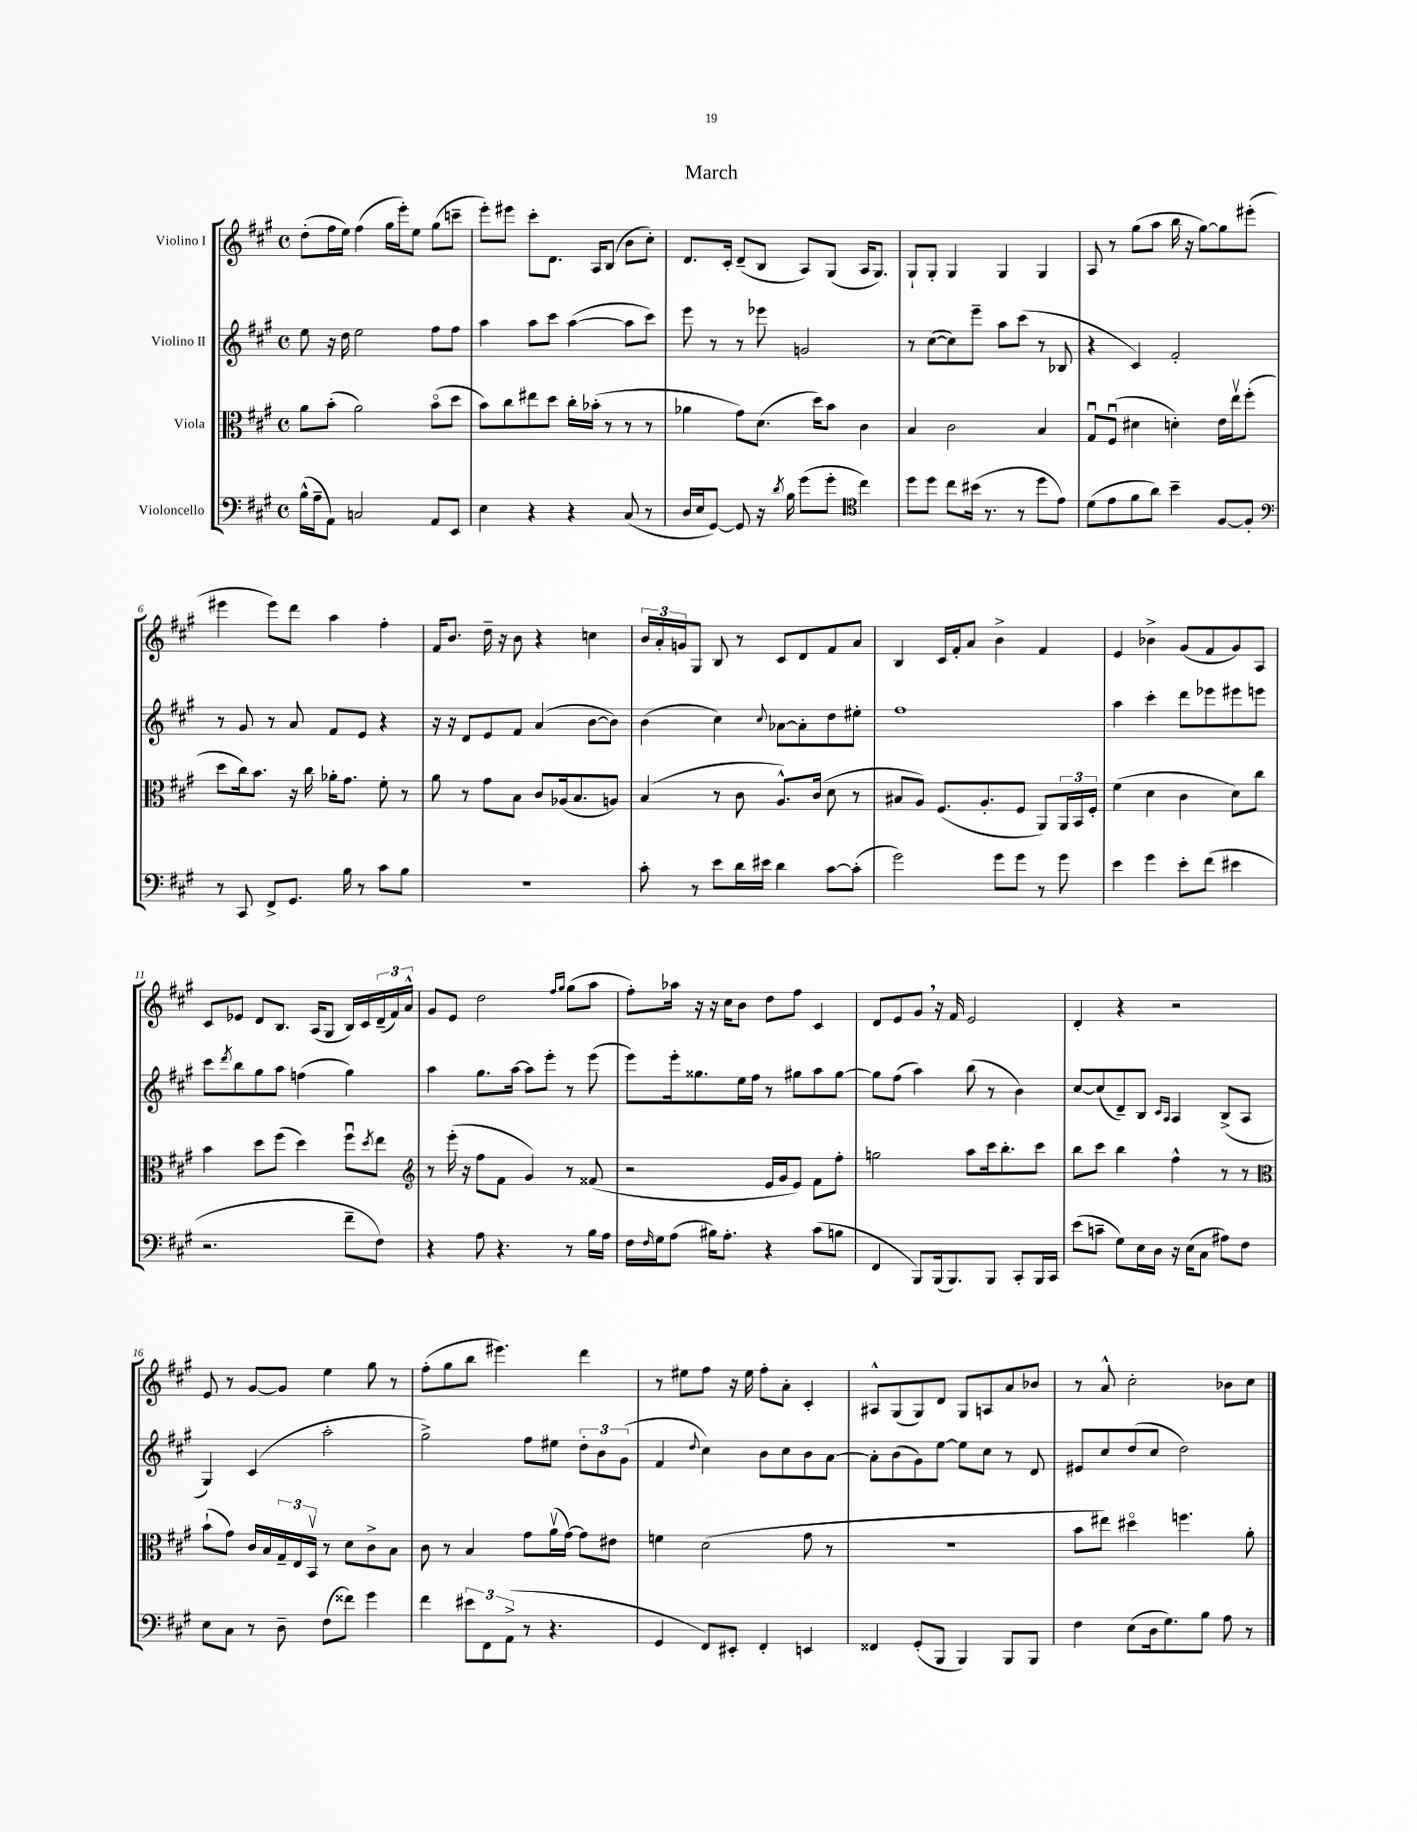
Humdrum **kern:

**kern	**kern	**kern	**kern
*staff4	*staff3	*staff2	*staff1
*clefF4	*clefC3	*clefG2	*clefG2
*k[f#c#g#]	*k[f#c#g#]	*k[f#c#g#]	*k[f#c#g#]
*M4/4	*M4/4	*M4/4	*M4/4
*met(c)	*met(c)	*met(c)	*met(c)
(16B^^\LL	8a\L	8ee\	(8dd'\L
16A~\J	.	.	.
8AA\J)	(8b'\J	16r	16ff#\L
.	.	16dd\	16ee\JJ)
2C/	2a\)	2ee\	(4ff#\
.	.	.	16gg#\LL
.	.	.	16eee'\J)
.	.	.	8ee\J
8AA/L	(8bo\L	8ff#\L	(8gg#\L
8EE/J	8dd\J	8ff#\J	8ccc~\J
=	=	=	=
4E\	8b\L)	4aa\	8eee'\L)
.	8cc#\	.	8eee#\J
4r	8ee#\	8aa\L	8ccc#'\L
.	8dd\J	8ccc#\J	8.d\J
4r	16cc#'\LL	([4aa\	.
.	(16b-'\JJ	.	16A/LK
.	8r	.	(8B/J
(8C#/	8r	8aa\]L	8b\L
8r	8r	8ccc#\J)	8cc#'\J)
=	=	=	=
16D/LL	4a-\	8eee\	8.d/L
16E/J	.	.	.
[8GG#/J)	.	8r	.
.	.	.	16c#'/Jk
8GG#/]	8g#\L)	8r	(8d~/L
16r	(8.d\J	8eee-\	8B/J
8qd/	.	.	.
16B\	.	.	.
(8g#\L	.	2g/	8A/L)
.	16dd\LK)	.	.
8g#'\J	8b\J	.	(8G#/J
*clefC4	*	*	*
4cc#\)	4c#\	.	16A/LK
.	.	.	8.G#/J)
=	=	=	=
8dd\L	4B/	8r	8G#`/L
8dd\J	.	([8cc#\L	8G#'/J
8cc#\L	2c#\	8cc#\])	4G#/
(16b#\Jk	.	8eee~\J	.
8.r	.	.	.
.	.	8aa\L	4G#/
8r	.	(8ccc#\J	.
8dd\L	4B/	8r	4G#/
8e\J)	.	8B-/	.
=	=	=	=
(8d\L	8G#u/L	4r	8A/
8e\	(8F#u/J	.	8r
8f#\	4d#\	4c#/)	(8gg#\L
8a\J)	.	.	8aa\J
4b~\	4d'\)	2f#'/	16bb\
.	.	.	16r
.	.	.	[8gg#\L)
[8F#/L	16e\LL	.	8gg#\]
.	16eev\J	.	.
8F#'/]J	(8ff#'\J	.	(8eee#'\J
=	=	=	=
*clefF4	*	*	*
8r	8dd\L	8r	4eee#\
8CC#/	16cc#\k)	8g#/	.
.	8.b\J	.	.
8FF#^/L	.	8r	8eee#\L)
8.GG#/J	16r	8a/	8ddd\J
.	16cc#\	.	.
.	16a-'\LK	8f#/L	4aa\
16B\	8.g#\J	.	.
8r	.	8e/J	.
8c#\L	8f#'\	4r	4ff#'\
8B\J	8r	.	.
=	=	=	=
1r	8a\	16r	16f#/LK
.	.	16r	8.b/J
.	8r	8d/L	.
.	8g#\L	8e/	16dd~\
.	.	.	16r
.	8B\J	8f#/J	8b\
.	8c#/L	(4a/	4r
.	(16A-/k	.	.
.	8.B/	.	.
.	.	[8b\L	4cc\
.	8A/J)	8b\]J)	.
=	=	=	=
8c#'\	(4B/	(4b\	24b/LL
.	.	.	24a'/
.	.	.	24g/J
8r	.	.	8G#/J
8e\L	8r	4cc#\)	8B/
16d\L	8c#\	.	8r
16e#\JJ	.	.	.
.	.	8qqcc#/	.
4d\	8.A^^/L)	[8a-\L	8c#/L
.	.	8a-'\]	8d/
.	(16c#/Jk	.	.
[8c#\L	8d\	8dd\	8f#/
(8c#'\]J	8r	8ee#'\J	8a/J
=	=	=	=
2g#\)	8B#/L	1ff#	4B/
.	8A/J)	.	.
.	(8.F#/L	.	16c#/LL
.	.	.	16f#'/J
.	.	.	8a/J
.	8.A'/	.	.
8g#\L	.	.	4b^\
8g#\J	8F#/J	.	.
8r	8AA/L)	.	4f#/
8g#\	24AA/L	.	.
.	24BB/	.	.
.	24F#'/JJ	.	.
=	=	=	=
4e\	(4f#\	4aa\	4e/
4g#\	4d\	4ccc#'\	4b-^\
8e'\L	4c#\	8ddd\L	(8g#/L
(8f#\J	.	8eee-\	8f#/
4e#\	8d\L)	8eee#\	8g#/)
.	8cc#\J	8eee\J	8A/J
=	=	=	=
2.r	4b\	8ccc#\L	8c#/L
.	.	8qddd/	.
.	.	8bb\	8e-/J
.	8dd\L	8gg#\	8d/L
.	(8ff#\J	8aa\J	8.B/J
.	4dd\)	(4ff\	.
.	.	.	(16A/LK
.	.	.	8G#/J
8f#~\L	8ff#u\L	4gg#\)	16B/LL)
.	.	.	16c#/
.	8qdd/	.	.
8F#\J)	8ee\J	.	(24d~/
.	.	.	24f#/)
.	.	.	24a^^/JJ
=	=	=	=
*	*clefG2	*	*
4r	8r	4aa\	8g#/L
.	(16eee'\	.	8e/J
.	16r	.	.
8A\	8ff#\L	8.gg#\L	2dd\
4.r	8f#\J	.	.
.	.	[16aa\Jk	.
.	4g#/)	8aa\]L	.
.	.	8eee'\J	.
.	.	.	16qqff#/LL
.	.	.	16qqgg#/JJ
8r	8r	8r	(8gg#\L
16B\LL	(8f##/	(8eee\	8aa\J
16A\JJ	.	.	.
=	=	=	=
16F#\LL	2r	8eee\L)	8ff#'\L)
16qqF#/	.	.	.
16G#\J	.	.	.
(8A\J	.	16eee'\k	16aa-\Jk
.	.	8.gg##\	16r
16B#\LK)	.	.	16r
8.A'\J	.	.	16cc#\LK
.	.	16ee\L	8b\J
.	.	16ff#\JJ	.
4r	16e/LL	8r	8dd\L
.	16g#/J	.	.
.	8e/J)	8gg#\L	8ff#\J
(8c#\L	8f#\L	8aa\	4c#/
8B\J	8ff#'\J	[8gg#\J	.
=	=	=	=
4FF#/	2gg\	8gg#\]L	8d/L
.	.	(8ff#\J	8e/
8BBB/L)	.	4aa\)	8g#/J
(16BBB/k	.	.	16r
8.BBB/)	.	.	16f#/
.	8aa\L	(8bb\	2e/
8BBB/J	16ccc#\k	8r	.
.	8.bb'\	.	.
8CC#'/L	.	4b\)	.
16BBB/L	8ccc#\J	.	.
16CC#/JJ	.	.	.
=	=	=	=
(8e\L	8bb\L	[8cc#/L	4d'/
8c~\J	8ccc#\J	(8cc#/]	.
8G#\L)	4bb\	8d~/)	4r
16E\L	.	8B/J	.
16D\JJ	.	.	.
.	.	16qqc#/LL	.
.	.	16qqA/JJ	.
16r	4ff#^^\	4A/	2r
(16E\LK	.	.	.
8C#\J	.	.	.
8A#\L)	8r	(8B^/L	.
8F#\J	8r	8A/J	.
=	=	=	=
*	*clefC3	*	*
8E\L	(8b`\L	4G#/)	8e/
8C#\J	8g#\J)	.	8r
8r	16c#/LL	(4c#/	[8g#/L
.	16B/	.	.
8D~\	24G#~/	.	8g#/]J
.	24E/	.	.
.	24BBv/JJ	.	.
(8F#\L	8r	2aa'\	4ee\
8f##\J)	8d\L	.	.
4g#\	8c#^\	.	8gg#\
.	8B\J	.	8r
=	=	=	=
4f#\	8c#\	2gg#^\)	(8ff#'\L
.	8r	.	8gg#\
12e#\L	4B/	.	8bb\J
12FF#\	.	.	.
.	.	.	4.eee#\)
(12AA^\J	.	.	.
8r	8g#\L	8ff#\L	.
4.r	(16av\L	8ee#\J	.
.	[16g#\JJ)	.	.
.	8g#\]L	12dd'\L	4ddd\
.	.	12b\	.
.	8e#\J	.	.
.	.	(12g#\J	.
=	=	=	=
4GG#/	4f\	4f#/	8r
.	.	.	8ee#\L
.	.	8qqdd/	.
8FF#/L)	(2d\	4cc#\)	8ff#\J
8EE#'/J	.	.	16r
.	.	.	16ee#\
4FF#'/	.	8b\L	8ff#'\L
.	.	8cc#\	8a'\J
4EE/	8g#\	8b\	4c#'/
.	8r	[8a\J	.
=	=	=	=
4FF##/	1r	8a'\]L	8A#^^/L
.	.	(8b\	(8G#/
(8GG#'/L	.	8g#\)	8G#/)
8BBB/J	.	[8ee\J	8d/J
4BBB/)	.	8ee\]L	8G#/L
.	.	8cc#\J	8A/
8BBB/L	.	8r	8a/
8BBB/J	.	8d/	8b-/J
=	=	=	=
4F#\	8b\L	8e#/L	8r
.	8ee#\J)	8cc#/	8a^^/
(8E\L	4dd#o\	(8dd/	2cc#'\
16D\k	.	8cc#/J	.
8.G#\)	.	.	.
.	4.ff\	2dd\)	.
8B\J	.	.	.
8A\	.	.	8b-\L
8r	8a'\	.	8cc#\J
==	==	==	==
*-	*-	*-	*-
